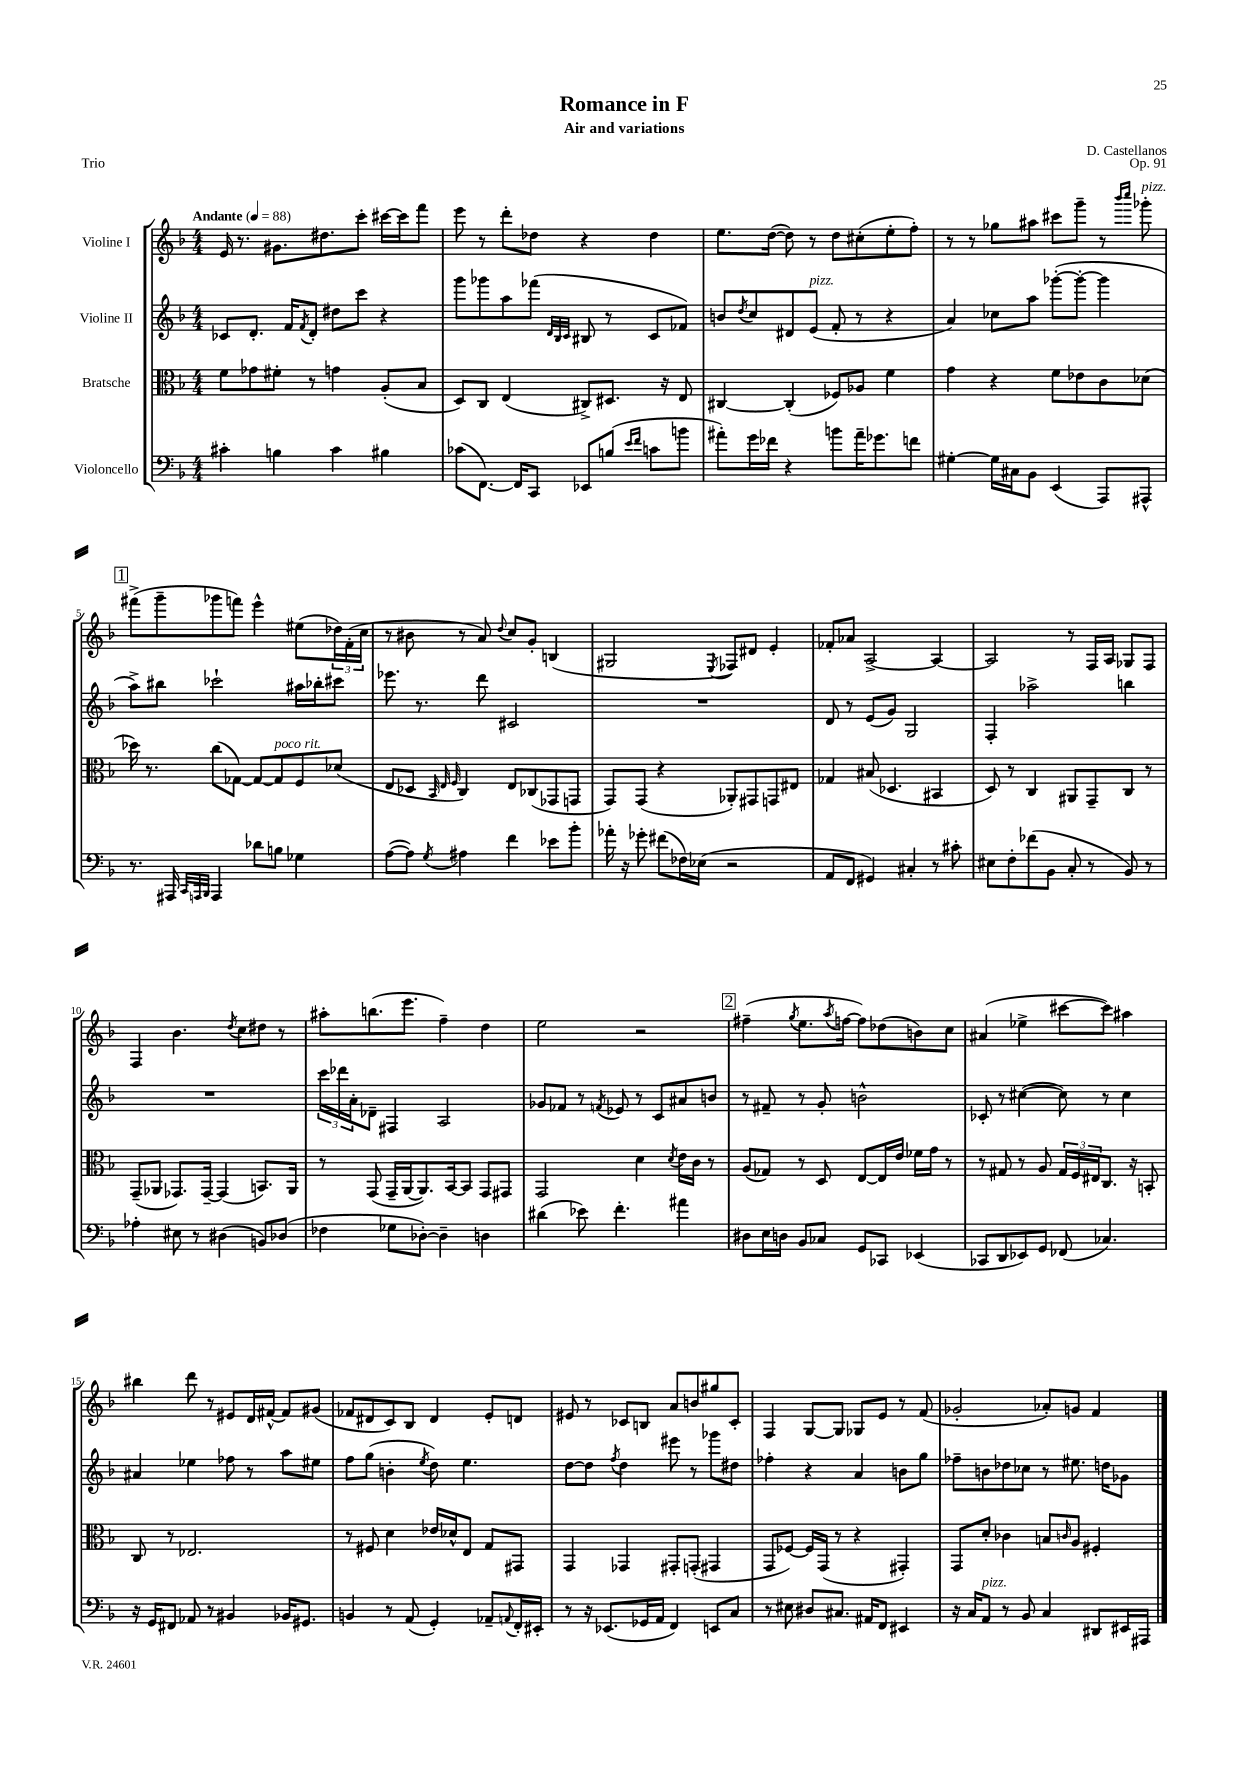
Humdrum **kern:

**kern	**kern	**kern	**kern
*staff4	*staff3	*staff2	*staff1
*clefF4	*clefC3	*clefG2	*clefG2
*k[b-]	*k[b-]	*k[b-]	*k[b-]
*M4/4	*M4/4	*M4/4	*M4/4
*MM88	*MM88	*MM88	*MM88
4c#'	8f	8c-	16e
.	.	.	8.r
.	8g-	8.d'	.
4B	8f#'	.	8.g#
.	.	16f	.
.	.	8qf	.
.	8r	8d'	.
.	.	.	8.dd#
4c#	4g	8dd#	.
.	.	8ccc	8ccc'
4B#	(8A'	4r	[16ccc#
.	.	.	16ccc#]
.	8B-	.	8fff
=	=	=	=
(8c-	8D)	8ggg	8eee
[8.FF)	8C	8ggg-	8r
.	(4E	8aa	8ddd'
16FF]	.	.	.
8CC	.	(8fff-	8dd-
.	.	32qqd	.
.	.	32qqB-	.
.	.	32qqc	.
8EE-	8C#^)	8B#	4r
(8B	8.D#	8r	.
16qqe	.	.	.
16qqf	.	.	.
8c	.	8c	4dd-
.	16r	.	.
8b	8E	8f-)	.
=	=	=	=
8a#')	[4C#	8b	8.ee
.	.	8qdd	.
16g	.	8cc	.
16f-	.	.	([16dd
4r	(4C#']	8d#	8dd])
.	.	(8e	8r
8b	8F-)	8f'	8dd
16a#~	8A-	8r	(8cc#'
8.g-	.	.	.
.	4f	4r	8ee'
8f	.	.	8ff')
=	=	=	=
[4G#'	4g	4a)	8r
.	.	.	8r
16G#]	4r	8cc-	8gg-
16C#	.	.	.
8BB-	.	8aa	8aa#
(4EE	8f	([8ggg-'	8ccc#
.	8e-	8ggg-'_	8ggg~
8AAA)	8c	4ggg-]	8r
.	.	.	16qqbbb-
.	.	.	16qqcccc
8AAA#^^	(8d-	.	8ggg-'
=	=	=	=
8.r	16dd-)	8aa^)	(8fff#^
.	8.r	.	.
.	.	8bb#	8ggg~
16AAA#	.	.	.
32qqCC	.	.	.
32qqAAA	.	.	.
32qqBBB-	.	.	.
4AAA	(8cc	2ccc-`	8ggg-
.	[8G-)	.	8fff)
8d-	8G-_	.	4eee^^
8B	8G-]	.	.
4G-	8F	16aa#	(8ee#
.	.	16bb-'	.
.	(8d-	8ccc#	24dd-)
.	.	.	(24f'
.	.	.	24cc
=	=	=	=
([8A	8E	8.eee-	8r
8A])	8D-	.	8b#
.	.	8.r	.
.	32qqBB-	.	.
.	32qqE	.	.
8qG	32qqF	.	.
4A#	4C)	.	8r
.	.	8ddd	8a)
.	.	.	8qqdd
4f	8E	2c#	8cc
.	(8C-	.	8g'
8e-	8GG-	.	(4B
8b-'	8GG	.	.
=	=	=	=
16a-'	8GG)	1r	2G#
16r	.	.	.
8g-'	(8GG	.	.
(8f#	4r	.	.
16F-)	.	.	.
(16E-	.	.	.
.	.	.	8qE
2r	8AA-')	.	8F-)
.	8GG#	.	8d#
.	8GG	.	4e'
.	8E#	.	.
=	=	=	=
8AA	4G-	8d	8f-'
8FF	.	8r	8a-
4GG#)	(8B#	(8e	[2A^
.	4.D-	8g)	.
4C#'	.	2G	.
8r	4BB#	.	4A_
8c#'	.	.	.
=	=	=	=
8E#	8D)	4F'	2A]
8F'	8r	.	.
(8f-	4C	2aa-^	.
8BB-	.	.	.
8C'	8AA#	.	8r
8r	8GG~	.	16F
.	.	.	16A
8BB-)	8C	4bb	8G-
8r	8r	.	8F
=	=	=	=
4A-'	(8GG~	1r	4F
.	8AA-	.	.
8E#	8.GG-)	.	4.b-
8r	.	.	.
.	[16GG-~	.	.
(4D#	(4GG-]	.	.
.	.	.	8qdd
.	.	.	8cc
8BB)	8.BB)	.	8dd#
(8D-	.	.	8r
.	16AA-	.	.
=	=	=	=
4F-	8r	24ccc	8aa#'
.	.	24ddd-	.
.	.	24a'	.
.	(8GG	8d-~	(8.bb
8G-	16GG~	4F#	.
.	[16AA	.	8.eee
[8D-')	8.AA])	.	.
4D-~]	.	2A	4ff~)
.	[16BB-	.	.
.	8BB-]	.	.
4D	8GG	.	4dd
.	8GG#	.	.
=	=	=	=
(4d#	2GG	8g-	2ee
.	.	8f-	.
8e-)	.	8r	.
.	.	8qf	.
4.f'	.	8e-	.
.	4d	8r	2r
.	.	8c	.
.	8qd	.	.
4a#	16e	8a#	.
.	16c	.	.
.	8r	8b	.
=	=	=	=
8D#	(8A	8r	(4ff#~
16E	8G-)	8f#~	.
16D	.	.	.
.	.	.	8qgg
8BB-	8r	8r	8.ee
8C-	8D	8g'	.
.	.	.	8qaa
.	.	.	[16ff
8GG	[8E	2b^^	8ff])
8CC-	16E]	.	(8dd-
.	16e	.	.
(4EE-	16f-	.	8b)
.	16g	.	.
.	8r	.	8cc
=	=	=	=
8CC-	8r	8c-'	(4a#
8DD	8G#	8r	.
8EE-)	8r	([4cc#	4ee-^
8GG	8A	.	.
(8FF-	24G#	8cc#])	[8ccc#
.	24F	.	.
.	24E#	.	.
4.C-)	8.C	8r	8ccc#])
.	.	4cc#	4aa#
.	16r	.	.
.	8BB'	.	.
=	=	=	=
16r	8C	4a#	4bb#
16GG	.	.	.
8FF#	8r	.	.
8AA-	2.E-	4ee-	8ddd
8r	.	.	8r
4BB#	.	8ff-	8e#
.	.	8r	16d
.	.	.	[16f#^^
16BB-	.	8aa	8f#]
8.GG#	.	.	.
.	.	8ee#	(8g#
=	=	=	=
4BB	8r	8ff	8f-
.	8F#	(8gg	8d#
8r	4d	4b'	8c)
(8AA	.	.	8B-
.	.	8qee	.
4GG')	16e-	8dd)	4d#
.	16d-^^	.	.
.	8E	4.ee	.
8AA-~	8G	.	8e'
8qqAA	.	.	.
16FF'	8GG#	.	8d
16EE#'	.	.	.
=	=	=	=
8r	4GG	[8dd	8e#
16r	.	8dd]	8r
(8.EE-	.	.	.
.	.	8qff	.
.	4GG-	4dd	8c-
16GG-	.	.	8B
16AA	.	.	.
4FF)	8GG#'	8eee#	8a
.	(8GG'	8r	8b
8EE	4GG#	8ggg-	8gg#
8C	.	8dd#	8c-'
=	=	=	=
8r	8GG	4ff-'	4F
8E#	[8F-)	.	.
8D#	16F-]	4r	[8G
.	(16GG	.	.
8.C#	8r	.	8G]
.	4r	4a	8G-
16AA#	.	.	.
8FF	.	.	8e
4EE#	4GG#')	8b	8r
.	.	8gg	(8f
=	=	=	=
16r	8GG	8ff-~	2g-'
16C	.	.	.
8AA	8d'	8b	.
8r	4c-	8dd-	.
8BB-	.	8cc-	.
4C	8B	8r	8a-')
.	16qqc	.	.
.	8A	8.ee#	8g
8DD#	4F#'	.	4f
.	.	16dd	.
16EE#	.	8g-	.
16AAA#	.	.	.
==	==	==	==
*-	*-	*-	*-
